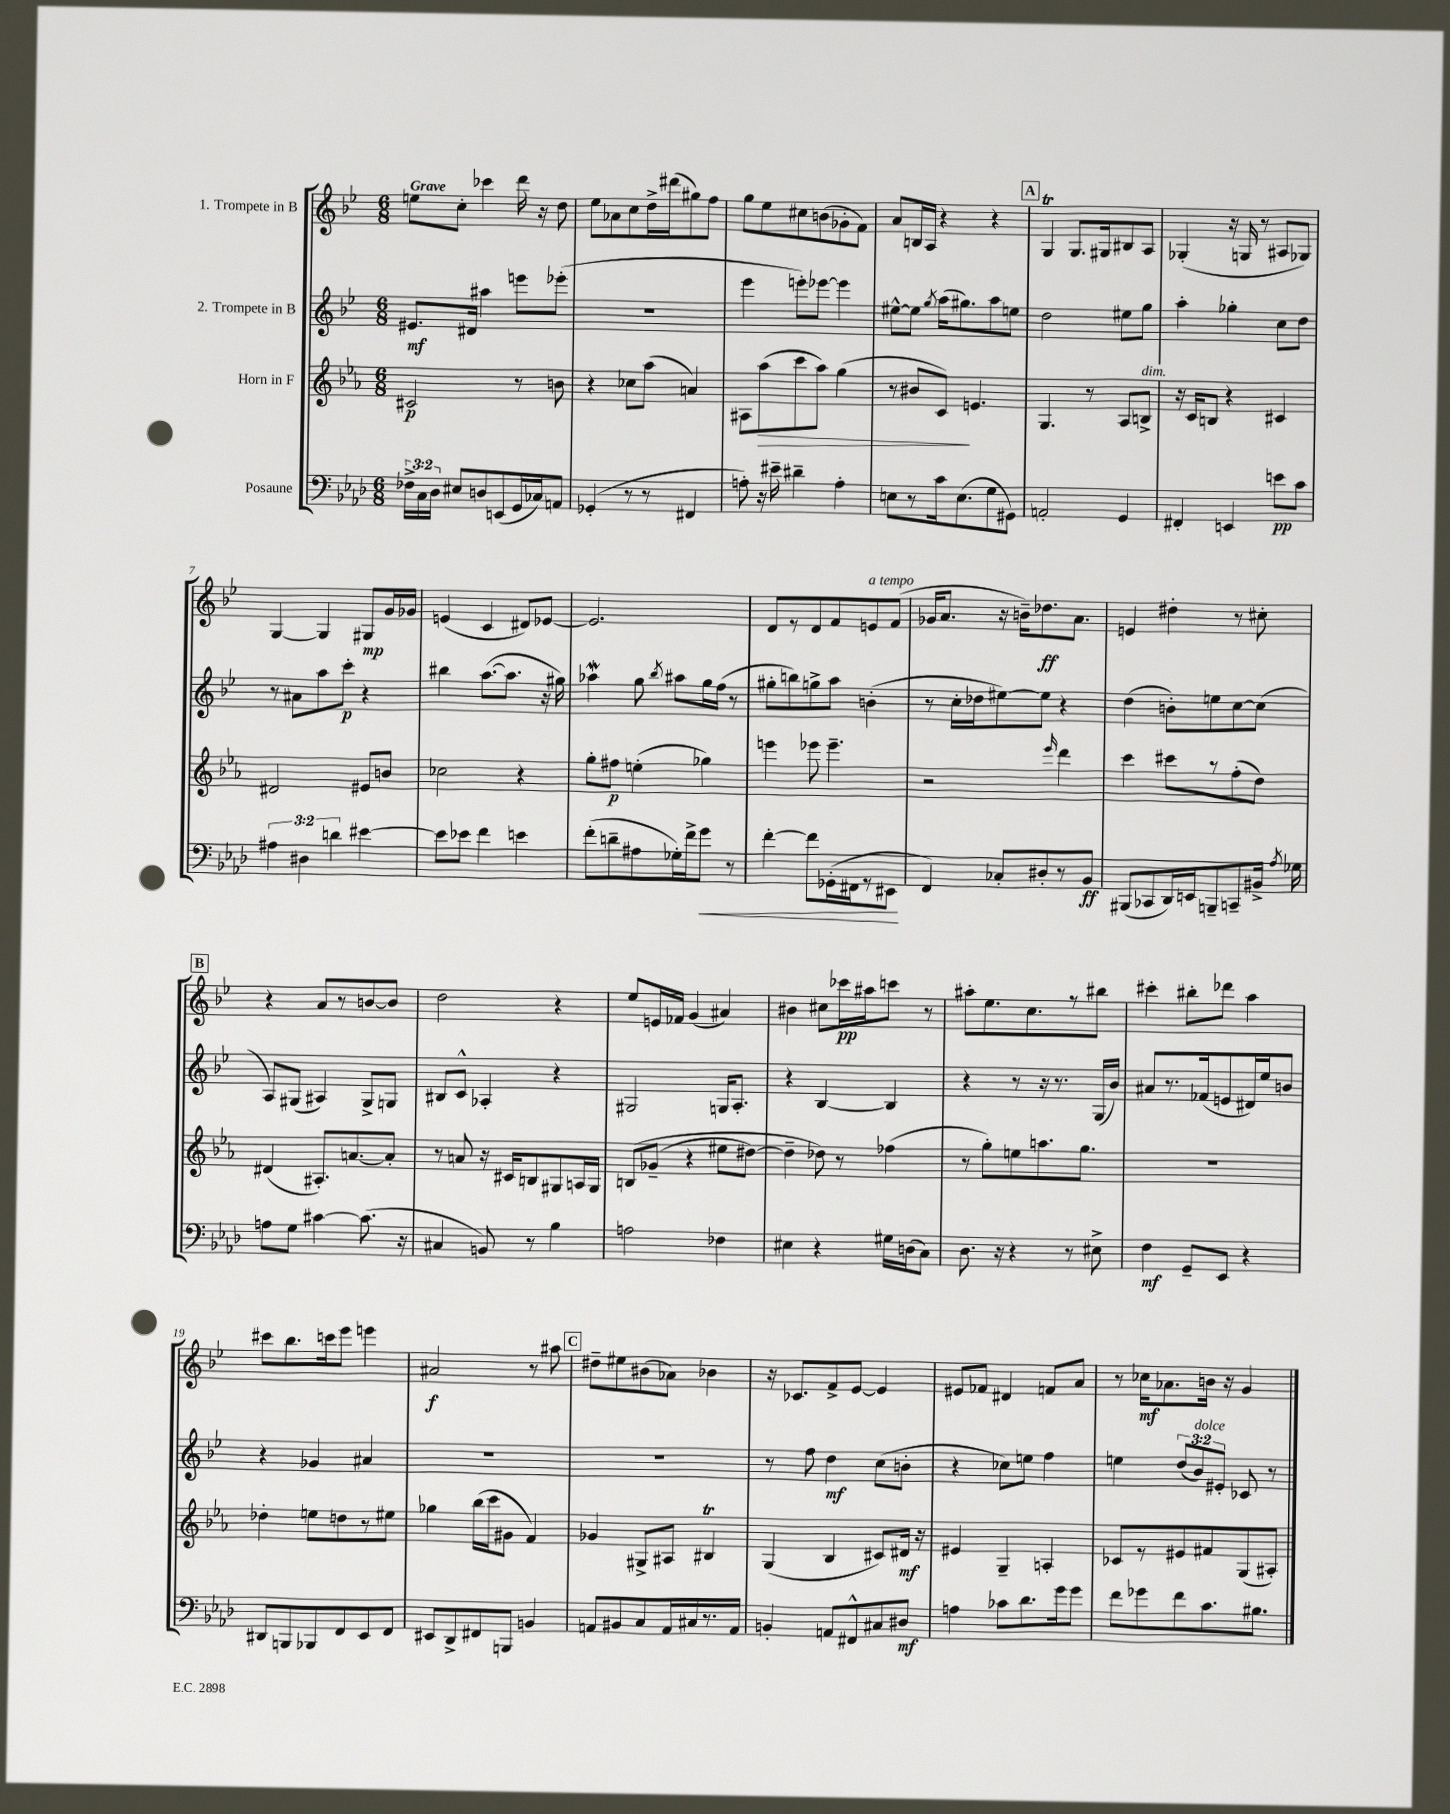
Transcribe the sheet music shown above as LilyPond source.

<<
\new StaffGroup <<
\new Staff = "s0" \with { instrumentName = "1. Trompete in B" } {
    \clef treble \key bes \major \numericTimeSignature \time 6/8 \tempo "Grave"
    \autoBeamOff e''8[ c''8]-. ces'''4 d'''16 r16 d''8 |
    ees''8[ aes'8 c''8 d''16-> dis'''16( gis''8) f''8] |
    g''8[ ees''8 cis''8 b'8( ges'8-. f'8]) |
    a'8[ b16 a16] r4 r4 |
    \mark \markup { \box "A" } g4\trill g8.[ gis16 bis8 a8] |
    ges4-.( r16 g16 r8 ais8[ ges8]) |
    g4~ g4 gis8[\mp g'16 ges'16] |
    e'4( c'4 dis'8[) ees'8]~ |
    ees'2. |
    d'8[ r8 d'8 f'8 e'8^\markup { \italic "a tempo" } f'8]( |
    ges'16[ a'8.] r16 b'16[--) des''8.\ff a'8.] |
    e'4 dis''4-. r8 cis''8-. |
    \mark \markup { \box "B" } r4 a'8[ r8 b'8~ b'8] |
    d''2 r4 |
    ees''8[ e'16 fes'16] g'4( ais'4) |
    bis'4 cis''8[ ces'''16\pp ais''16 c'''8] r8 |
    ais''8[-. ees''8. c''8. r8 bis''8] |
    cis'''4-. bis''8[-. des'''8] a''4 |
    cis'''8[ bes''8. c'''16 ees'''8] e'''4 |
    ais'2\f r8 ais''8 |
    \mark \markup { \box "C" } dis''8[-- eis''8 bis'8( aes'8]) bes'4 |
    r16 ces'8.[ f'8-> ees'8]~ ees'4 |
    eis'8[ fes'8] dis'4 f'8[ a'8] |
    r8 ces''16[\mf aes'8. b'16] r16 g'4 \bar "|." |
}
\new Staff = "s1" \with { instrumentName = "2. Trompete in B" } {
    \clef treble \key bes \major \numericTimeSignature \time 6/8 \override Staff.TupletNumber.text = #tuplet-number::calc-fraction-text
    \autoBeamOff eis'8.[\mf dis'16] ais''4 e'''8[ ees'''8]-.( |
    R2. |
    ees'''4 e'''8[-.) ees'''8]~ ees'''4 |
    eis''8[~-^ eis''8] \acciaccatura { g''8 } a''16[( gis''8.) a''8 e''8] |
    \mark \markup { \box "A" } d''2 eis''8[ g''8] |
    a''4-. ges''4-. c''8[ d''8] |
    r8 ais'8[ a''8 c'''8]-.\p r4 |
    bis''4 a''8.[~( a''8.] r16 gis''16) |
    aes''4\mordent g''8 \acciaccatura { bes''8 } ais''8[ g''16 f''16]( r8 |
    gis''8[-. b''8) g''8-> a''8] b'4-.( |
    r8 c''16[-. des''16 eis''8~) eis''8] r4 |
    d''4( b'8[-.) e''8 c''8~ c''8]( |
    \mark \markup { \box "B" } a8[) gis8]( ais4) gis8[-> g8] |
    bis8[ c'8]-^ aes4-. r4 |
    gis2 g16[ a8.]-. |
    r4 bes4~ bes4 |
    r4 r8 r16 r8. g16[( bes'16]) |
    ais'8[ r8. fes'16( e'8 dis'16) ees''16 b'8] |
    r4 ges'4 ais'4 |
    R2. |
    \mark \markup { \box "C" } R2. |
    r8 f''8 d''4\mf c''8[( b'8]-. |
    r4 ces''8[) e''8] f''4 |
    e''4 \tuplet 3/2 { d''8[( bes'8^\markup { \italic "dolce" }) eis'8]-. } ces'8 r8 \bar "|." |
}
\new Staff = "s2" \with { instrumentName = "Horn in F" } {
    \clef treble \key ees \major \numericTimeSignature \time 6/8
    \autoBeamOff cis'2\p r8 b'8 |
    r4 ces''8[ aes''8]( a'4) |
    ais8[ aes''8\>( c'''8 aes''8]) g''4( |
    r8 bis'8[ c'8]\!) e'4. |
    \mark \markup { \box "A" } g4. r8 aes8[ b8]->^\markup { \italic "dim." } |
    r16 c'16[ b8] r4 cis'4 |
    dis'2 eis'8[ b'8] |
    ces''2 r4 |
    g''8[-. fis''8]\p e''4-.( ges''4) |
    e'''4 ees'''8 ees'''4.-- |
    r2 \grace { ees'''16 } d'''4 |
    c'''4 cis'''8[ r8 f''8-.( d''8]) |
    \mark \markup { \box "B" } dis'4( ais8.[-.) a'8.~ a'8]-. |
    r8 a'8 r16 cis'16[ b8 gis8 a16 gis16] |
    b8[\( ges'8]--( r4 eis''8[ dis''8]~) |
    dis''4-- des''8\) r8 fes''4( |
    r8 g''8[-.) e''8 a''8. g''8.] |
    R2. |
    des''4-. e''8[ d''8 r8 eis''8] |
    ges''4 bes''16[( c'''16 gis'8] f'4) |
    \mark \markup { \box "C" } ges'4 gis8[-> ais8] bis4\trill |
    g4( bes4 cis'8[) dis'16]\mf r16 |
    eis'4 g4-- a4-. |
    ces'8[ r8 eis'8 fis'8 g8( ais8]-.) \bar "|." |
}
\new Staff = "s3" \with { instrumentName = "Posaune" } {
    \clef bass \key aes \major \numericTimeSignature \time 6/8 \override Staff.TupletNumber.text = #tuplet-number::calc-fraction-text
    \autoBeamOff \tuplet 3/2 { fes16[-> c16 des16] } eis8[ d8 e,8( g,16 ces16) a,8] |
    ges,4-.( r8 r8 fis,4 |
    a8-.) r16 eis'16-- dis'4-- a4-. |
    e8[ r8 c'16 e8.( g8 gis,8]) |
    \mark \markup { \box "A" } a,2-. g,4 |
    fis,4-. e,4 e'8[\pp c'8] |
    \tuplet 3/2 { ais4 dis4 d'4 } eis'4~ |
    eis'8[ ees'8] f'4 e'4 |
    f'8[-.( d'8-- ais8 ges16-.) f'16-> g'8]\< r8 |
    f'4~-. f'8[ ges,16-.( fis,16 r8 eis,8]\! |
    f,4) ces8[-. dis8-. r8 bes,8]\ff |
    bis,,8[( ces,8 des,16) e,16 b,,8-- c,8-- bis,16]-> \acciaccatura { aes8 } ges16 |
    \mark \markup { \box "B" } a8[ g8] cis'4~ cis'8.( r16 |
    cis4 b,8) r8 bes4 |
    a2 fes4 |
    eis4 r4 gis16[ d16( c8]) |
    des8. r16 r4 r8 eis8-> |
    f4\mf g,8[-- ees,8] r4 |
    dis,8[ b,,8 bes,,8 f,8 ees,8 f,8] |
    eis,8[ des,8-> fis,8 b,,8] b,4 |
    \mark \markup { \box "C" } a,8[ bis,8 c8 a,16 cis16 r8. a,16] |
    b,4-. a,8[ fis,8-^ cis8 dis8]\mf |
    a4 ces'8[ des'8. g'16 g'8] |
    f'8[ ges'8 f'8 c'8. bis8.] \bar "|." |
}
>>
>>
